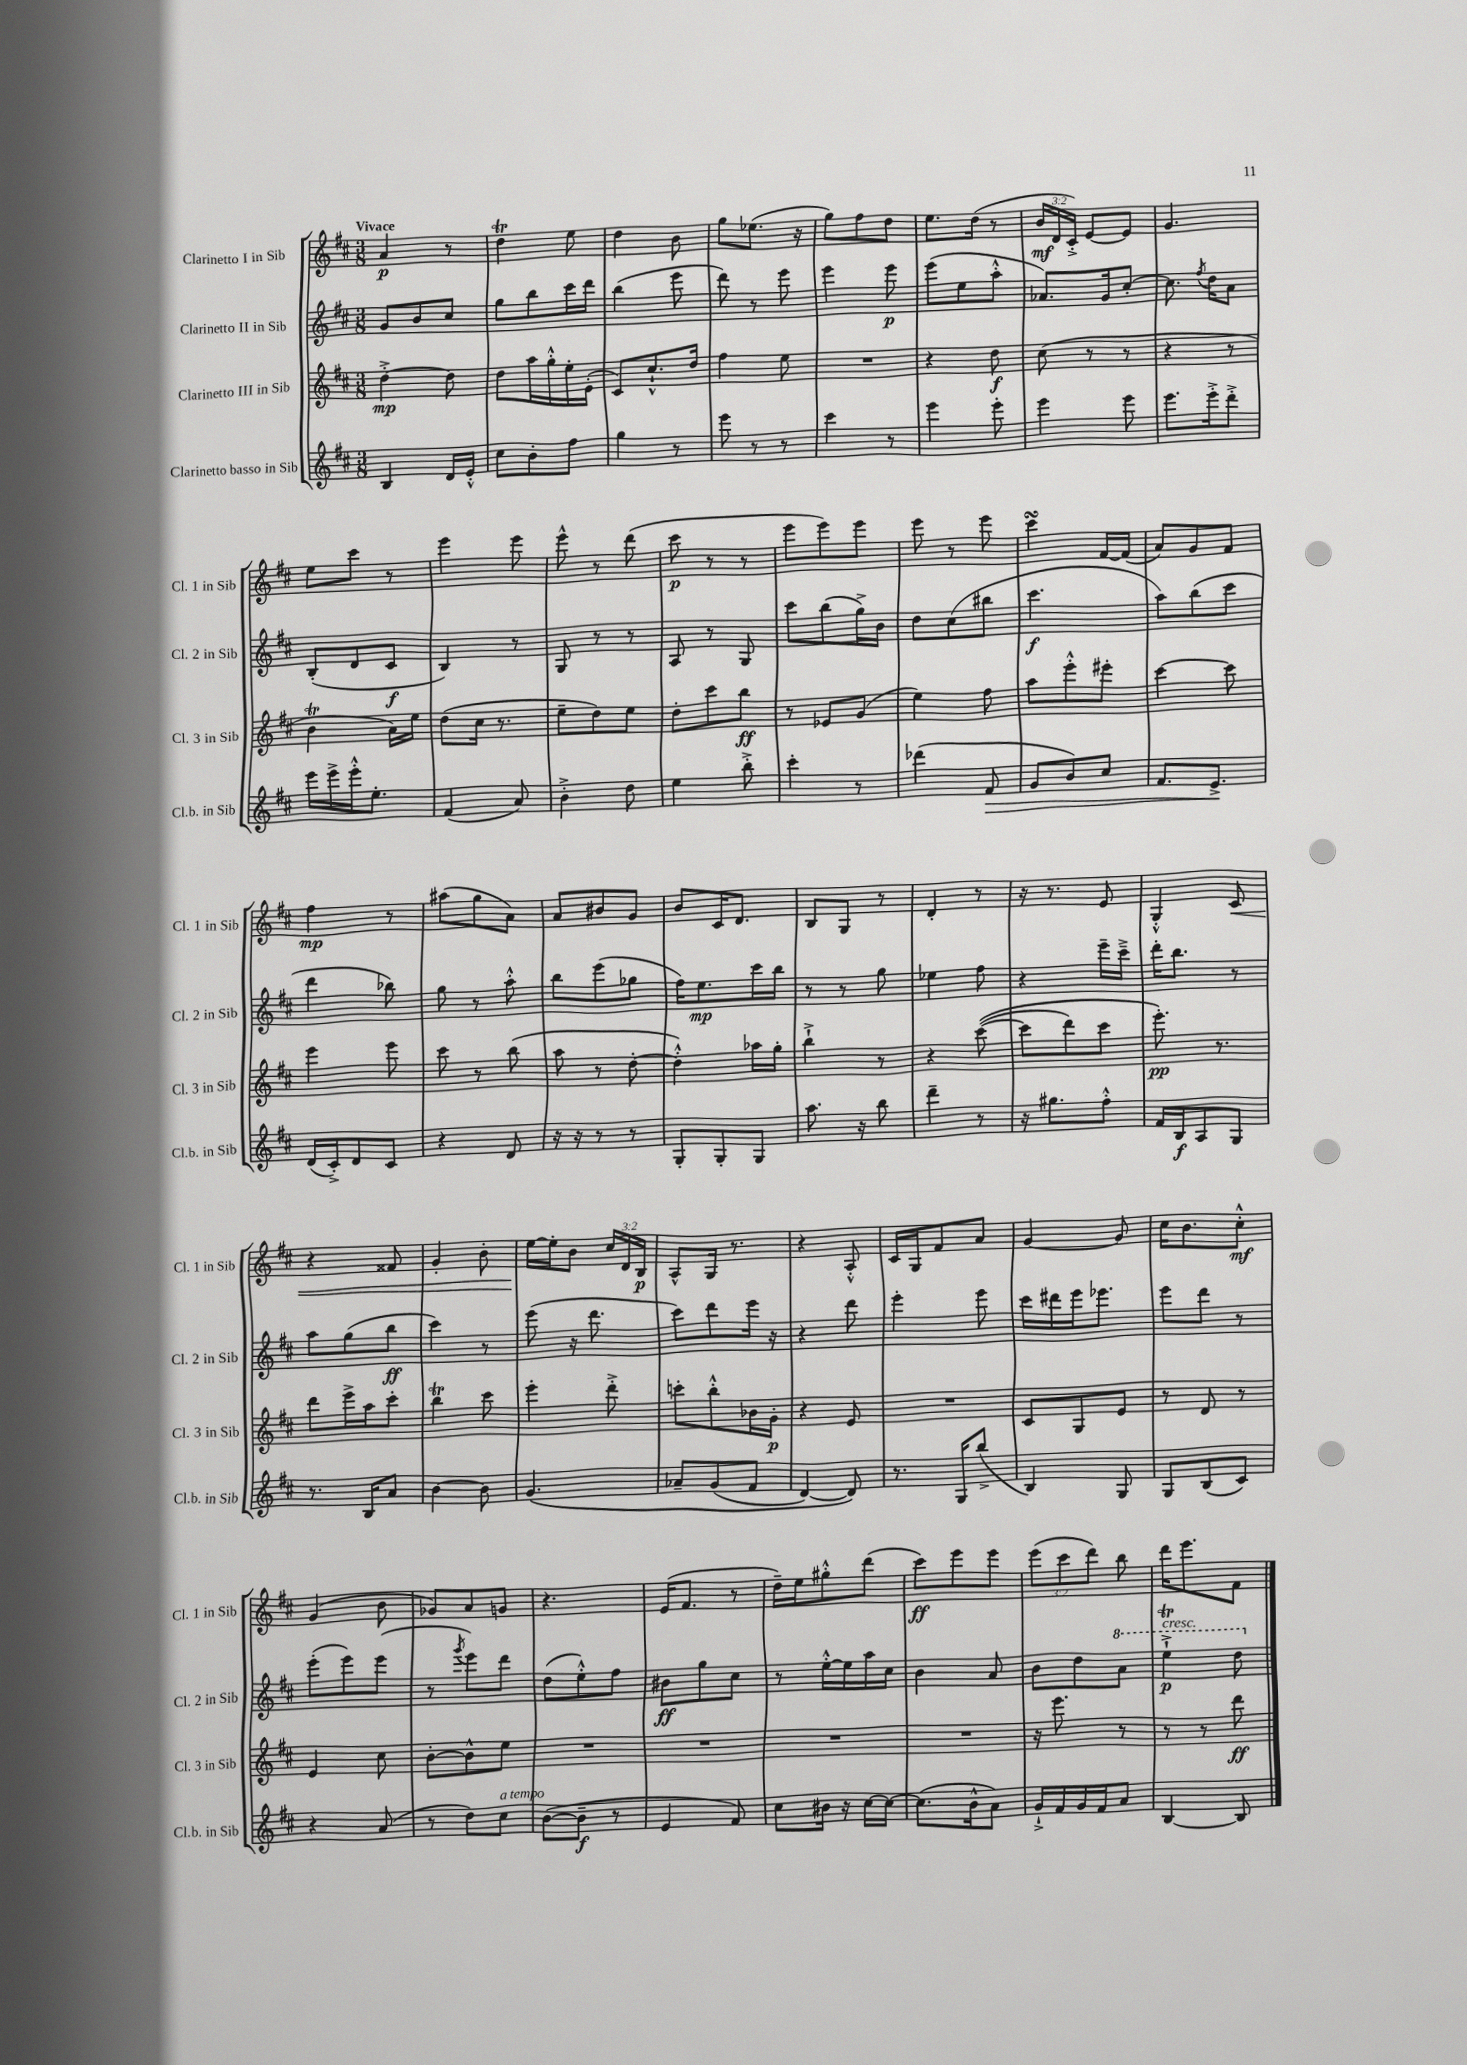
<<
\new StaffGroup <<
\new Staff = "s0" \with { instrumentName = "Clarinetto I in Sib" shortInstrumentName = "Cl. 1 in Sib" } {
    \clef treble \key d \major \numericTimeSignature \time 3/8 \override Staff.TupletNumber.text = #tuplet-number::calc-fraction-text \tempo "Vivace"
    \autoBeamOff a'4\p r8 |
    d''4\trill e''8 |
    d''4 b'8 |
    g''8[ ees''8.]( r16 |
    g''8[) fis''8 d''8] |
    e''8.[ d''16]( r8 |
    \tuplet 3/2 { b'16[\mf d'16 cis'16]-.->) } e'8[~ e'8] |
    g'4. |
    e''8[ cis'''8] r8 |
    e'''4 e'''8 |
    e'''8-^ r8 d'''8( |
    cis'''8\p r8 r8 |
    e'''8[ e'''8) e'''8] |
    e'''8 r8 e'''8 |
    cis'''4\turn fis'16[~ fis'16]( |
    a'8[) g'8 fis'8] |
    fis''4\mp r8 |
    ais''8[( g''8 a'8]) |
    a'8[ bis'8 g'8] |
    b'8[ cis'16 d'8.] |
    b8[ g8] r8 |
    d'4-. r8 |
    r16 r8. e'8 |
    g4-.-^ cis'8\< |
    r4 fisis'8 |
    g'4-. b'8-. |
    e''16[~\! e''16-. b'8] \tuplet 3/2 { cis''16[ d'16 b16]\p } |
    a8[-^ g16] r8. |
    r4 a8-.-^ |
    cis'16[ g16 fis'8 a'8] |
    g'4~ g'8 |
    cis''16[ b'8. cis''8]-.-^\mf |
    g'4( b'8 |
    ges'8[) a'8 g'8] |
    r4. |
    e'16[( fis'8.] r8 |
    d''16[--) e''16 gis''8-.-^ d'''8]( |
    cis'''8[\ff) e'''8 e'''8] |
    \tuplet 3/2 { e'''8[( cis'''8 d'''8]) } b''8 |
    d'''16[ e'''8. fis'8] \bar "|." |
}
\new Staff = "s1" \with { instrumentName = "Clarinetto II in Sib" shortInstrumentName = "Cl. 2 in Sib" } {
    \clef treble \key d \major \numericTimeSignature \time 3/8
    \autoBeamOff g'8[ b'8 cis''8] |
    g''8[ b''8 cis'''16 d'''16] |
    b''4( e'''8 |
    d'''8) r8 e'''8 |
    e'''4 e'''8\p |
    e'''8[( e''8 a''8]-.-^ |
    aes'8.[) g'16 cis''8]~-. |
    cis''8. \acciaccatura { fis''8 } d''16[ a'8] |
    b8[-.( d'8 cis'8]\f |
    b4) r8 |
    g8 r8 r8 |
    a8 r8 g8 |
    cis'''8[ b''8( g''16->) b'16] |
    d''8[ cis''8( bis''8] |
    cis'''4.\f |
    a''8[) b''8( cis'''8] |
    d'''4 bes''8) |
    g''8 r8 a''8-.-^ |
    b''8[ e'''8( ges''8] |
    fis''16[) e''8.\mp cis'''16 b''16] |
    r8 r8 g''8 |
    ees''4 fis''8 |
    r4 e'''16[-- cis'''16]---> |
    d'''16[-. b''8.] r8 |
    a''8[ g''8( b''8]\ff |
    cis'''4) r8 |
    e'''8( r16 d'''8. |
    cis'''8[) d'''8 e'''16] r16 |
    r4 d'''8 |
    e'''4-. e'''8 |
    cis'''16[ dis'''16 e'''16 ees'''8.] |
    e'''8[ d'''8] r8 |
    e'''8[-.( e'''8) e'''8]( |
    r8 \acciaccatura { g'''8 } e'''8[) d'''8] |
    d''8[( e''8-.-^) fis''8] |
    bis'8[\ff g''8 cis''8] |
    r8 e''16[~-.-^ e''16 a''16 cis''16] |
    b'4 a'8 |
    b'8[ d''8 \ottava #1 a''8] |
    e'''4-!->\trill\p^\markup { \italic "cresc." } d'''8 \ottava #0 \bar "|." |
}
\new Staff = "s2" \with { instrumentName = "Clarinetto III in Sib" shortInstrumentName = "Cl. 3 in Sib" } {
    \clef treble \key d \major \numericTimeSignature \time 3/8
    \autoBeamOff d''4~-.->\mp d''8 |
    d''8[ a''16 g''16-.-^ e''16-. e'16]-.( |
    cis'8[) cis''8.-!-^ d''16] |
    fis''4 e''8 |
    R4. |
    r4 d''8\f |
    cis''8( r8 r8 |
    r4 r8 |
    b'4\trill a'16[) e''16] |
    d''8[( cis''16] r8. |
    e''8[-- d''8) e''8] |
    d''8[-. cis'''8 b''8]\ff |
    r8 ees'8[ g'8]( |
    e''4) fis''8 |
    a''8[ e'''8-.-^ eis'''8]-. |
    cis'''4~ cis'''8 |
    e'''4 e'''8 |
    cis'''8 r8 b''8( |
    a''8 r8 d''8~-. |
    d''4-.-^) aes''16[ g''16]-. |
    b''4-!-> r8 |
    r4 cis'''8~(\( |
    cis'''8[ d'''8) cis'''8] |
    e'''8.-.\pp\) r8. |
    d'''8[ e'''16-> a''16 cis'''8]-. |
    b''4\trill cis'''8 |
    e'''4-. d'''8-.-> |
    c'''8[-. b''8-.-^ bes'16 g'16]-.\p |
    r4 e'8 |
    R4. |
    cis'8[ g8 e'8] |
    r8 d'8 r8 |
    e'4 cis''8 |
    b'8[~-. b'8-^ e''8] |
    R4. |
    R4. |
    R4. |
    R4. |
    r16 e'''8. r8 |
    r8 r8 d'''8\ff \bar "|." |
}
\new Staff = "s3" \with { instrumentName = "Clarinetto basso in Sib" shortInstrumentName = "Cl.b. in Sib" } {
    \clef treble \key d \major \numericTimeSignature \time 3/8
    \autoBeamOff b4 d'16[ e'16]-.-^ |
    cis''8[ b'8-. fis''8] |
    g''4 r8 |
    e'''8 r8 r8 |
    cis'''4 r8 |
    e'''4 e'''8-. |
    e'''4 e'''8 |
    e'''8.[ e'''16-.-> d'''8]-.-> |
    e'''16[ e'''16-> e'''16-.-^ e''8.]-. |
    fis'4( a'8) |
    b'4-.-> d''8 |
    e''4 b''8-.-> |
    cis'''4-. r8 |
    des'''4( fis'8\> |
    g'8[ b'8) cis''8] |
    fis'8.[ e'8.]->\! |
    d'16[( cis'16-.->) d'8 cis'8] |
    r4 d'8 |
    r16 r16 r8 r8 |
    g8[-. g8-. g8] |
    a''8. r16 b''8 |
    d'''4-- r8 |
    r16 gis''8.[ fis''8]-.-^ |
    fis'16[ b16\f a8 g8] |
    r8. b16[ a'8] |
    b'4~ b'8 |
    g'4.\( |
    aes'8[-- g'8( fis'8] |
    d'4~) d'8\) |
    r8. g16[ b''8]->( |
    b4) g8 |
    g8[ b8( cis'8]) |
    r4 a'8( |
    r8 d''8[) cis''8]^\markup { \italic "a tempo" } |
    b'8[~( b'8]--\f r8 |
    e'4 fis'8) |
    cis''8[ bis'16] r16 cis''16[~ cis''16]~ |
    cis''8.[( b'16-^ a'8]) |
    g'16[-!-> fis'16 g'16 fis'16 a'8] |
    b4~ b8 \bar "|." |
}
>>
>>
\layout { \context { \Score \remove "Bar_number_engraver" } }
